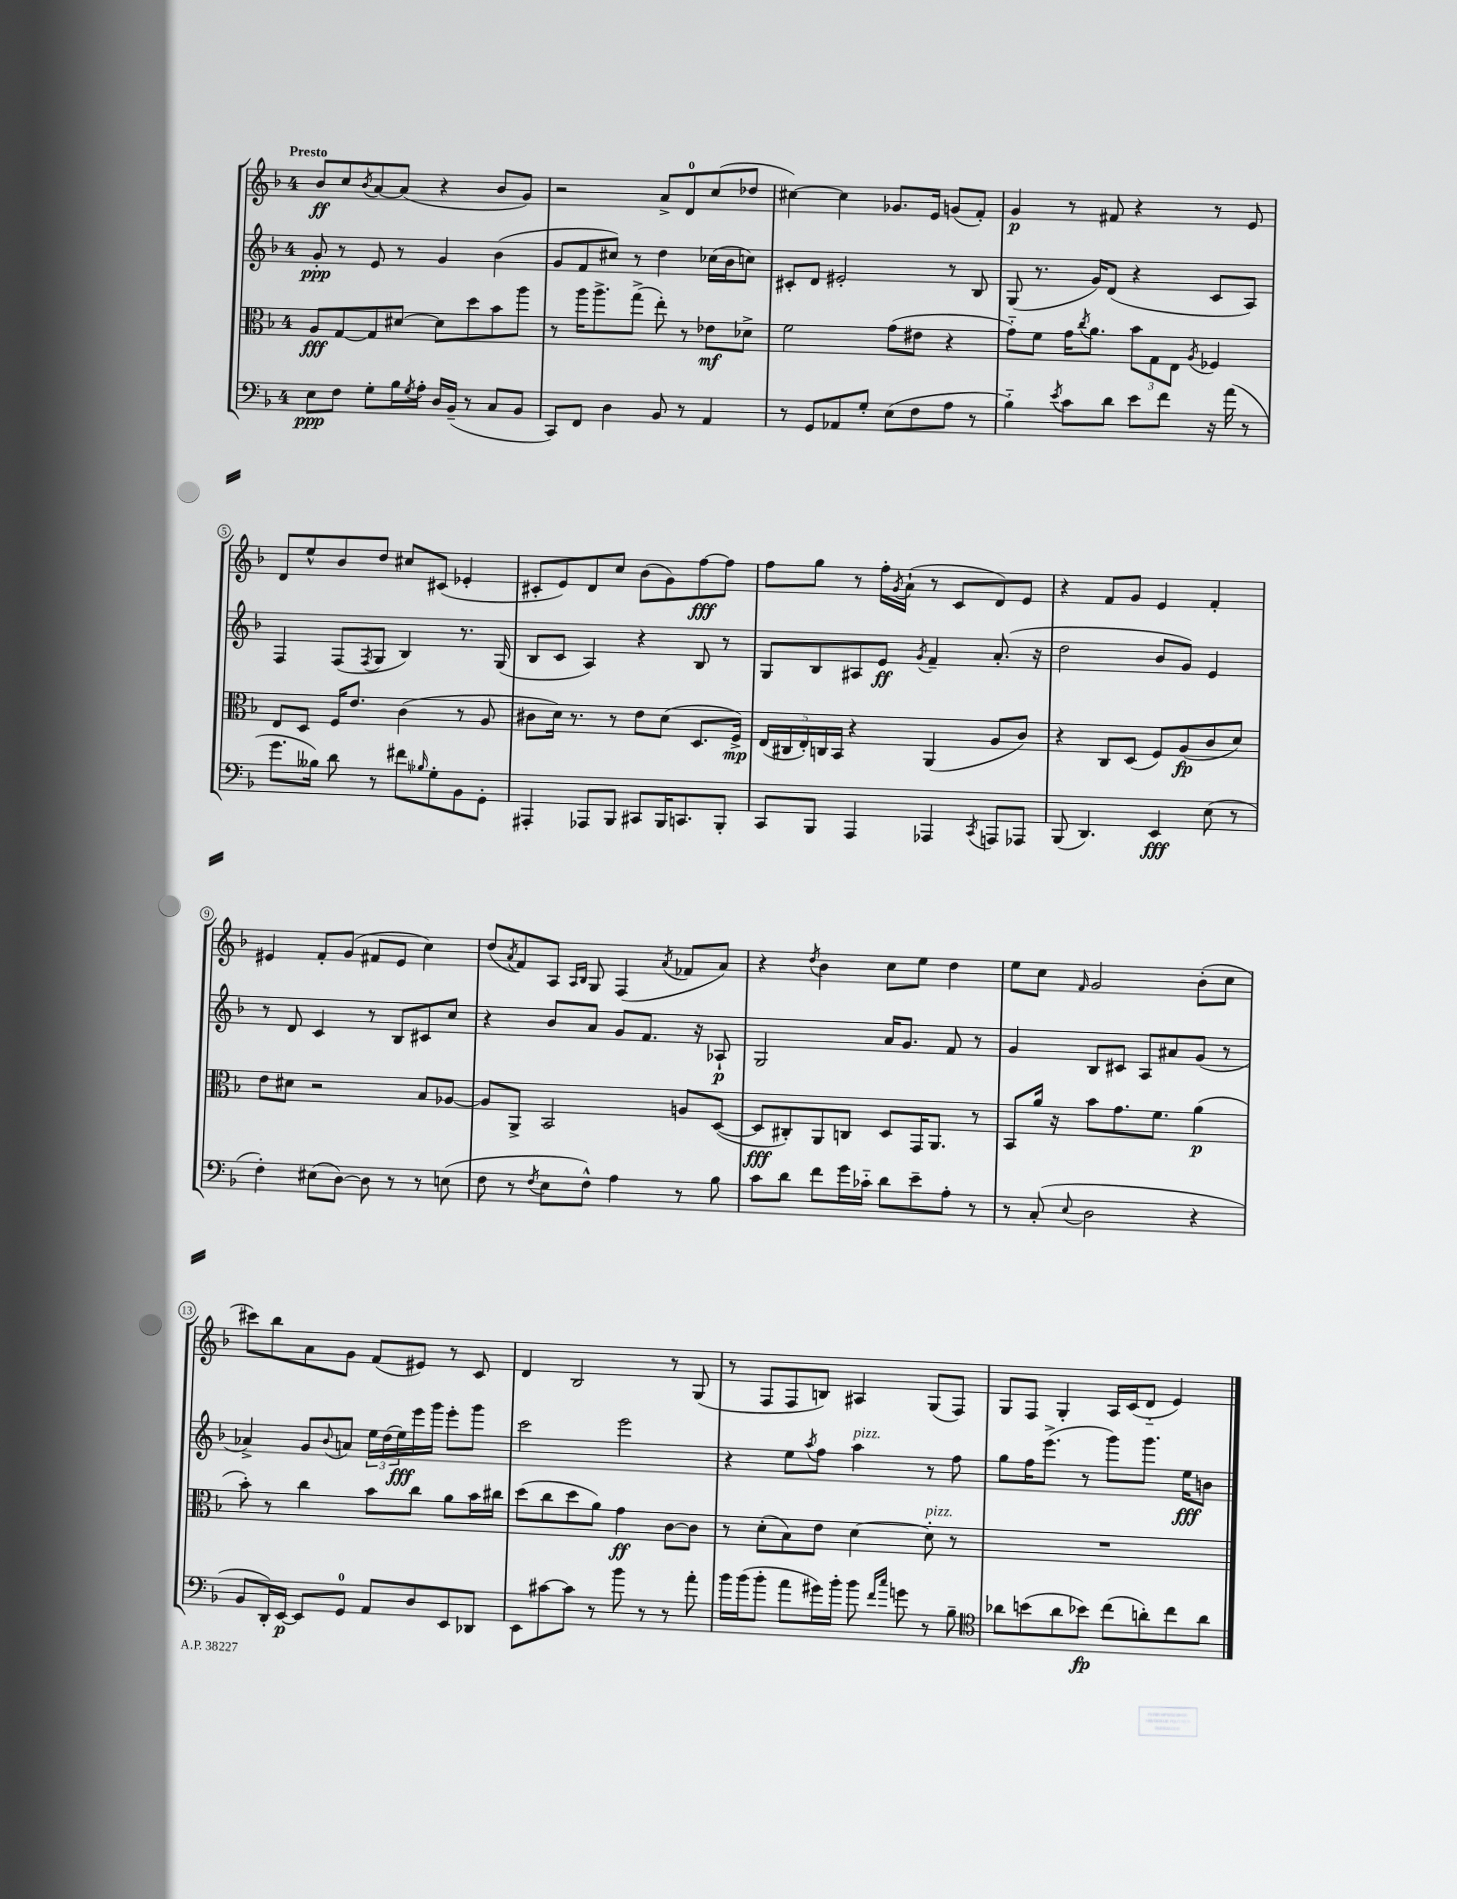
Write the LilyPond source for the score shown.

<<
\new StaffGroup <<
\new Staff = "s0" {
    \clef treble \key f \major \once \override Staff.TimeSignature.style = #'single-digit \time 4/4 \tempo "Presto"
    bes'8\ff c''8 \acciaccatura { bes'8 } a'8~ a'8( r4 bes'8 g'8) |
    r2 a'8-> d'8-0 c''8( des''8 |
    cis''4~) cis''4 ges'8. e'16 g'8( f'8-.) |
    g'4\p r8 fis'8 r4 r8 e'8 |
    d'8 e''8-^ bes'8 d''8 cis''8 cis'8( ees'4-. |
    cis'8-. e'8) d'8 c''8 bes'8( g'8) f''8~\fff f''8 |
    f''8 g''8 r8 f''16-. \acciaccatura { g'8 } a'16-!( r8 c'8 d'8) e'8 |
    r4 f'8 g'8 e'4 f'4-. |
    eis'4 f'8-. g'8( fis'8 eis'8 c''4) |
    d''8( \acciaccatura { a'8 } f'8) a8 \grace { a16 bes16 } g8 f4( \acciaccatura { a'8 } fes'8 a'8) |
    r4 \acciaccatura { d''8 } bes'4 c''8 e''8 d''4 |
    e''8 c''8 \grace { f'16 } g'2 bes'8-.( c''8 |
    cis'''8) bes''8 a'8 g'8 f'8( eis'8) r8 c'8 |
    d'4 bes2 r8 g8( |
    r8 f8 f8 b8) ais4 g8( f8) |
    g8 f8 g4-. a16 c'16( d'8-_ e'4) \bar "|." |
}
\new Staff = "s1" {
    \clef treble \key f \major \once \override Staff.TimeSignature.style = #'single-digit \time 4/4
    g'8-.\ppp r8 e'8 r8 g'4 bes'4( |
    g'8 f'8 cis''8) r8 d''4 ces''16( bes'16 c''8) |
    cis'8-. d'8 eis'2-. r8 bes8 |
    g8( r8. g'16) d'8( r4 c'8 a8) |
    f4 f8( \acciaccatura { f8 } g8 bes4) r8. g16( |
    bes8 c'8 a4) r4 bes8 r8 |
    g8 bes8 ais8 e'8\ff \acciaccatura { g'8 } f'4-- a'8.-.( r16 |
    d''2 bes'8 g'8) e'4 |
    r8 d'8 c'4 r8 bes8 cis'8 c''8 |
    r4 bes'8 a'8 g'8 f'8. r16 aes8-!\p |
    g2 a'16 g'8. f'8 r8 |
    g'4 bes8 cis'8 a8 ais'8 g'8( r8 |
    aes'4->) g'8 \appoggiatura { bes'8 } a'8 \tuplet 3/2 { e''16 d''16( e''16\fff) } e'''16 g'''16 e'''8-. g'''8 |
    c'''2 e'''2 |
    r4 e''8 \acciaccatura { a''8 } f''8 a''4^\markup { \italic "pizz." } r8 f''8 |
    g''8 f''16 e'''8.->( r8 g'''8) g'''8. e''16\fff b'8 \bar "|." |
}
\new Staff = "s2" {
    \clef alto \key f \major \once \override Staff.TimeSignature.style = #'single-digit \time 4/4
    a8\fff g8~ g8 dis'8~ dis'8 d''8 bes'8 a''8 |
    r8 a''16 a''8.-> g''8->( e''8-.) r8 ees'8\mf des'8-> |
    f'2 g'8( eis'8 r4 |
    g'8-_) f'8 g'16 \acciaccatura { c''8 } a'8. \tuplet 3/2 { bes'8 g8 e8 } \acciaccatura { a8 } fes4 |
    e8 d8 f16 e'8. c'4( r8 a8 |
    cis'8 d'16) r8. r8 e'8 d'8( d8. f16->\mp) |
    \tuplet 5/4 { e16( cis16 e16-.) c16 bes,16 } r4 a,4( a8 c'8) |
    r4 c8 d8( f8) a8\fp( c'8 d'8) |
    e'8 dis'8 r2 bes8 aes8~ |
    aes8 a,8-> bes,2 a8 d8~( |
    d8\fff cis8-.) a,8 c8 d8 g,16 a,8. r8 |
    bes,8 a'16 r16 bes'8 g'8. f'8. a'4\p( |
    bes'8-.) r8 c''4 bes'8 c''8 a'8 bes'16 cis''16 |
    d''8( c''8 d''8 a'8) g'4\ff c'8~ c'8 |
    r8 d'8-.( bes8) e'8 d'4~ d'8-.^\markup { \italic "pizz." } r8 |
    R1 \bar "|." |
}
\new Staff = "s3" {
    \clef bass \key f \major \once \override Staff.TimeSignature.style = #'single-digit \time 4/4
    e8\ppp f8 g8-. bes16 \acciaccatura { g8 } a16-. d16 bes,16--( r8 c8 bes,8 |
    c,8) f,8 d4 bes,8 r8 a,4 |
    r8 g,8 aes,8 g8-. e8( f8 a8 r8 |
    bes4-_) \acciaccatura { e'8 } c'8 d'8 e'8 f'8 r16 a'16( r8 |
    g'8. beses16) d'8 r8 fis'8 \grace { bes16 } g8-. bes,8 g,8-. |
    ais,,4-. aes,,8 bes,,8 cis,8 bes,,16 c,8. bes,,8-. |
    c,8 bes,,8 a,,4 aes,,4 \acciaccatura { c,8 } a,,8 aes,,8 |
    bes,,8( d,4.) e,4\fff e8( r8 |
    f4-.) eis8( d8~) d8 r8 r8 e8( |
    f8 r8 \acciaccatura { f8 } e8 f8-^) a4 r8 bes8 |
    c'8 d'8 f'8 g'16 ces'16-_ d'8 e'8-- a8-. r8 |
    r8 c8-.( \appoggiatura { e8 } d2 r4 |
    bes,8 d,16-.) e,16~\p e,8 g,8-0 a,8 d8 e,8 des,8 |
    e,8 cis'8~ cis'8 r8 bes'8 r8 r8 a'8-. |
    bes'16 bes'16( bes'8-. a'8 gis'16) bes'16-. bes'8 \grace { f'16 c''16 } g'8 r8 bes8-- |
    \clef tenor aes'8 b'8( aes'8 bes'8\fp) c''8( a'8-.) c''8 a'8 \bar "|." |
}
>>
>>
\layout { \context { \Score \override BarNumber.stencil = #(make-stencil-circler 0.1 0.3 ly:text-interface::print) } }
